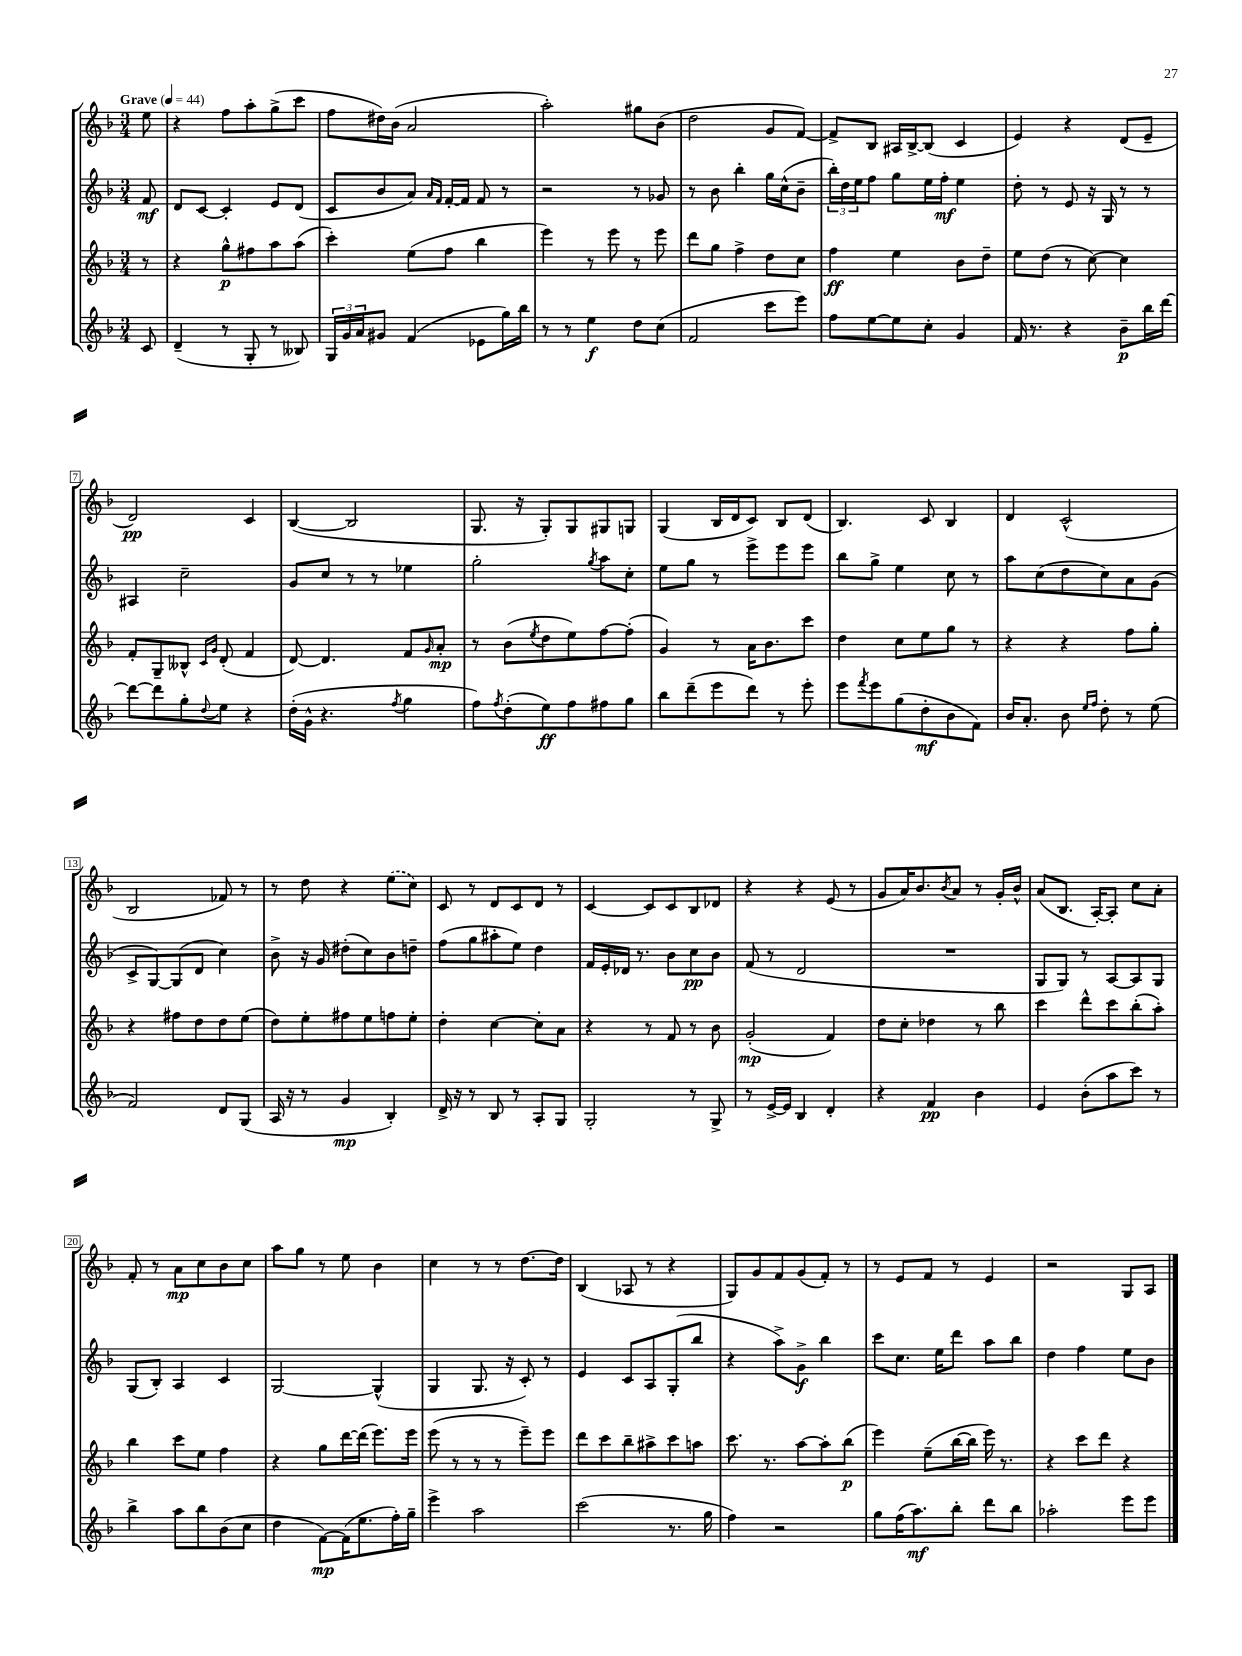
<<
\new StaffGroup <<
\new Staff = "s0" {
    \clef treble \key f \major \numericTimeSignature \time 3/4 \partial 8 \tempo "Grave" 4 = 44
    e''8 |
    r4 f''8 a''8-. g''8->( c'''8 |
    f''8 dis''16) bes'16( a'2 |
    a''2-.) gis''8 bes'8( |
    d''2 g'8 f'8~) |
    f'8-> bes8 ais16 bes16~-> bes8( c'4 |
    e'4) r4 d'8( e'8-- |
    d'2\pp) c'4 |
    bes4~( bes2 |
    g8. r16 g8-.) g8 gis8 g8 |
    g4( bes16 d'16 c'8) bes8 d'8( |
    bes4.) c'8 bes4 |
    d'4 c'2-^( |
    bes2 fes'8) r8 |
    r8 d''8 r4 \once \slurDashed e''8( c''8) |
    c'8 r8 d'8 c'8 d'8 r8 |
    c'4~ c'8 c'8 bes8 des'8 |
    r4 r4 e'8( r8 |
    g'8 a'16) bes'8. \acciaccatura { bes'8 } a'8 r8 g'16-. bes'16-^ |
    a'8( bes8. a16~-.) a8-. c''8 a'8-. |
    f'8-. r8 a'8\mp c''8 bes'8 c''8 |
    a''8 g''8 r8 e''8 bes'4 |
    c''4 r8 r8 d''8.~ d''16 |
    bes4( aes8 r8 r4 |
    g8) g'8 f'8 g'8( f'8-.) r8 |
    r8 e'8 f'8 r8 e'4 |
    r2 g8 a8 \bar "|." |
}
\new Staff = "s1" {
    \clef treble \key f \major \numericTimeSignature \time 3/4 \partial 8
    f'8\mf |
    d'8 c'8~ c'4-. e'8 d'8( |
    c'8 bes'8 a'8) \grace { a'16 f'16 } f'16~-. f'16 f'8 r8 |
    r2 r8 ges'8 |
    r8 bes'8 bes''4-. g''16 c''16-^( bes'8-- |
    \tuplet 3/2 { bes''16-.) d''16 e''16 } f''8 g''8 e''16 f''16-.\mf e''4 |
    d''8-. r8 e'8 r16 g16 r8 r8 |
    ais4 c''2-- |
    g'8 c''8 r8 r8 ees''4 |
    g''2-. \acciaccatura { g''8 } a''8 c''8-. |
    e''8 g''8 r8 e'''8-> e'''8 e'''8 |
    bes''8 g''8-> e''4 c''8 r8 |
    a''8 c''8( d''8 c''8) a'8 g'8( |
    c'8-> g8~) g8( d'8 c''4) |
    bes'8-> r16 g'16 dis''8-.( c''8) bes'8 d''8-- |
    f''8( g''8 ais''8-. e''8) d''4 |
    f'16 e'16-. des'16 r8. bes'8 c''8\pp bes'8 |
    f'8( r8 d'2 |
    R2. |
    g8 g8) r8 a8~ a8 g8 |
    g8( bes8-.) a4 c'4 |
    g2~ g4-^( |
    g4 g8. r16 c'8-.) r8 |
    e'4 c'8 a8 g8-.( bes''8 |
    r4 a''8->) g'8->\f bes''4 |
    c'''8 c''8. e''16 d'''8 a''8 bes''8 |
    d''4 f''4 e''8 bes'8 \bar "|." |
}
\new Staff = "s2" {
    \clef treble \key f \major \numericTimeSignature \time 3/4 \partial 8
    r8 |
    r4 g''8-^\p fis''8 a''8 a''8( |
    c'''4-.) e''8( f''8 bes''4 |
    e'''4) r8 e'''8 r8 e'''8 |
    d'''8 g''8 f''4-> d''8 c''8 |
    f''4\ff e''4 bes'8 d''8-- |
    e''8 d''8( r8 c''8~) c''4 |
    f'8-. g8-- beses8-^ \grace { c'16 g'16 } d'8-.( f'4 |
    d'8~) d'4. f'8 \grace { g'16 } a'8-.\mp |
    r8 bes'8( \acciaccatura { e''8 } d''8 e''8) f''8~ f''8-.( |
    g'4) r8 a'16 bes'8. c'''8 |
    d''4 c''8 e''8 g''8 r8 |
    r4 r4 f''8 g''8-. |
    r4 fis''8 d''8 d''8 e''8( |
    d''8) e''8-. fis''8 e''8 f''8 e''8-. |
    d''4-. c''4~ c''8-. a'8 |
    r4 r8 f'8 r8 bes'8 |
    g'2-.\mp( f'4) |
    d''8 c''8-. des''4 r8 bes''8 |
    c'''4 d'''8-^ c'''8 bes''8-.( a''8-.) |
    bes''4 c'''8 e''8 f''4 |
    r4 g''8 d'''16~ d'''16( e'''8.) e'''16 |
    e'''8( r8 r8 r8 e'''8--) e'''8 |
    d'''8 c'''8 bes''8-- ais''8-> c'''8 a''8 |
    c'''8. r8. a''8~ a''8-. bes''8\p( |
    e'''4) e''8--( bes''16~ bes''16 e'''16) r8. |
    r4 c'''8 d'''8 r4 \bar "|." |
}
\new Staff = "s3" {
    \clef treble \key f \major \numericTimeSignature \time 3/4 \partial 8
    c'8 |
    d'4--( r8 g8-. r8 beses8) |
    \tuplet 3/2 { g16 g'16 a'16 } gis'8 f'4( ees'8 g''16) bes''16 |
    r8 r8 e''4\f d''8 c''8( |
    f'2 c'''8 e'''8) |
    f''8 e''8~ e''8 c''8-. g'4 |
    f'16 r8. r4 bes'8--\p bes''16 d'''16~ |
    d'''8~ d'''8 g''8-. \appoggiatura { d''8 } e''8 r4 |
    d''16-.( g'16-^ r4. \acciaccatura { f''8 } g''4 |
    f''8) \acciaccatura { f''8 } d''8-.( e''8\ff) f''8 fis''8 g''8 |
    bes''8 d'''8--( e'''8 d'''8) r8 e'''8-. |
    e'''8 \acciaccatura { f'''8 } e'''8 g''8( d''8-.\mf bes'8 f'8) |
    bes'16 a'8.-. bes'8 \grace { e''16 f''16 } d''8-. r8 e''8( |
    f'2) d'8 g8( |
    a16 r16 r8 g'4\mp bes4-.) |
    d'16-> r16 r8 bes8 r8 a8-. g8 |
    g2-. r8 g8-> |
    r8 e'16~-> e'16 bes4 d'4-. |
    r4 f'4\pp bes'4 |
    e'4 bes'8-.( a''8 c'''8) r8 |
    bes''4-> a''8 bes''8 bes'8( c''8 |
    d''4 f'8~\mp) f'16( e''8. f''16-.) g''16-- |
    e'''4-> a''2 |
    c'''2( r8. g''16 |
    f''4) r2 |
    g''8 f''16( a''8.\mf) bes''8-. d'''8 bes''8 |
    aes''2-. e'''8 e'''8 \bar "|." |
}
>>
>>
\layout { \context { \Score \override BarNumber.stencil = #(make-stencil-boxer 0.1 0.3 ly:text-interface::print) } }
